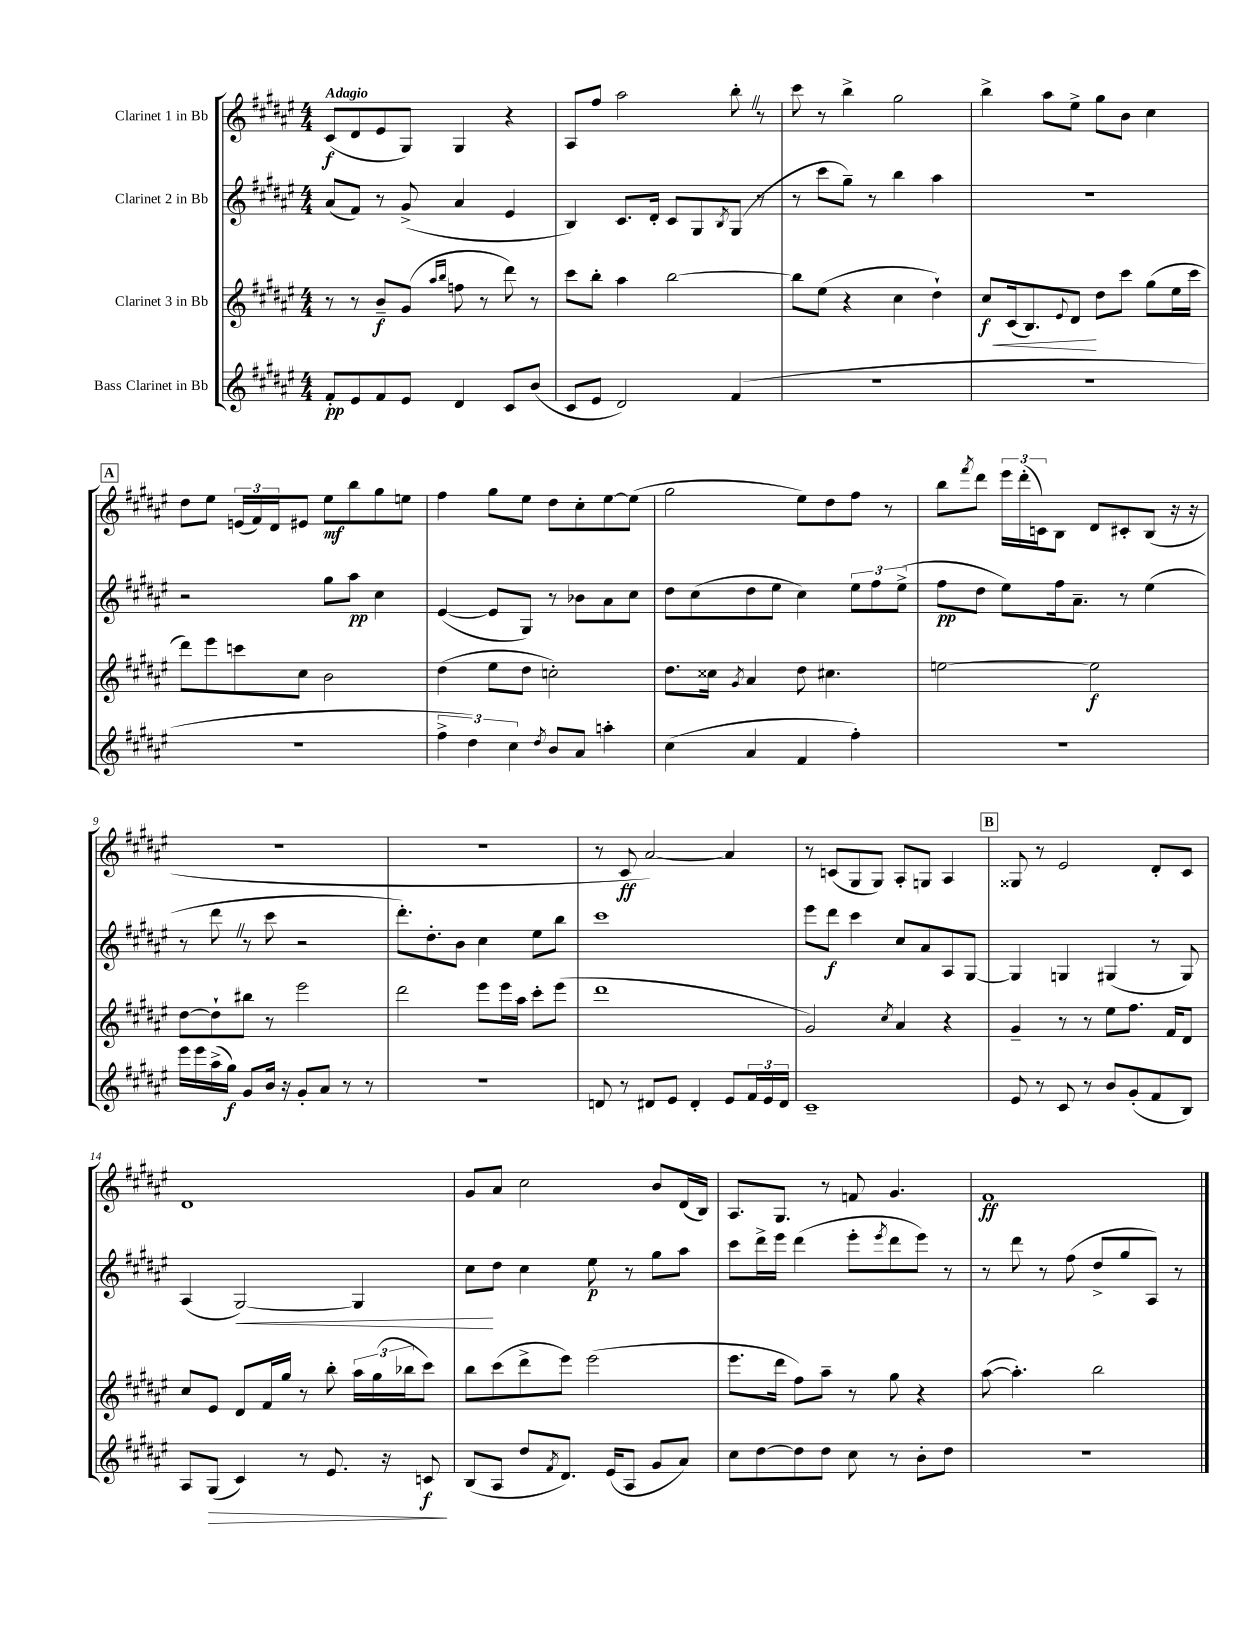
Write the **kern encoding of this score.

**kern	**dynam	**kern	**dynam	**kern	**dynam	**kern	**dynam
*part4	*part4	*part3	*part3	*part2	*part2	*part1	*part1
*staff4	*staff4	*staff3	*staff3	*staff2	*staff2	*staff1	*staff1
*I"Bass Clarinet in Bb	*	*I"Clarinet 3 in Bb	*	*I"Clarinet 2 in Bb	*	*I"Clarinet 1 in Bb	*
*clefG2	*	*clefG2	*	*clefG2	*	*clefG2	*
*k[f#c#g#d#a#e#]	*	*k[f#c#g#d#a#e#]	*	*k[f#c#g#d#a#e#]	*	*k[f#c#g#d#a#e#]	*
*M4/4	*	*M4/4	*	*M4/4	*	*M4/4	*
=1	=1	=1	=1	=1	=1	=1	=1
!	!	!	!	!	!	!LO:TX:a:B:t=Adagio	!
8f#'/L	pp	8r	.	(8a#/L	.	(8c#/L	f
8e#/	.	8r	.	8f#/J)	.	8d#/	.
8f#/	.	8b~/L	f	8r	.	8e#/	.
8e#/J	.	(8g#/J	.	(8g#^/	.	8G#/J)	.
.	.	16qqaa#/LL	.	.	.	.	.
.	.	16qqbb/JJ	.	.	.	.	.
4d#/	.	8ffn\	.	4a#/	.	4G#/	.
.	.	8r	.	.	.	.	.
8c#/L	.	8ddd#\)	.	4e#/	.	4r	.
(8b/J	.	8r	.	.	.	.	.
=2	=2	=2	=2	=2	=2	=2	=2
8c#/L	.	8ccc#\L	.	4B/)	.	8A#/L	.
8e#/J	.	8bb'\J	.	.	.	8ff#/J	.
2d#/)	.	4aa#\	.	8.c#/L	.	2aa#\	.
.	.	.	.	16d#'/Jk	.	.	.
.	.	[2bb\	.	8c#/L	.	.	.
.	.	.	.	8G#/	.	.	.
.	.	.	.	8qB/	.	.	.
(4f#/	.	.	.	(8G#/J	.	8bb'Z\	.
.	.	.	.	8r	.	8r	.
=3	=3	=3	=3	=3	=3	=3	=3
1r	.	8bb\L]	.	8r	.	8ccc#\	.
.	.	(8ee#\J	.	8ccc#\L	.	8r	.
.	.	4r	.	8gg#~\J)	.	4bb^\	.
.	.	.	.	8r	.	.	.
.	.	4cc#\	.	4bb\	.	2gg#\	.
.	.	4dd#`\)	.	4aa#\	.	.	.
=4	=4	=4	=4	=4	=4	=4	=4
!	!	!	!LO:HP:b	!	!	!	!
1r	.	8cc#/L	< f	1r	.	4bb^\	.
.	.	(16c#/k	.	.	.	.	.
.	.	8.B/)	.	.	.	.	.
.	.	.	.	.	.	8aa#\L	.
.	.	8qqe#/	.	.	.	.	.
.	.	8d#/J	.	.	.	8ee#^\J	.
.	.	8dd#\L	[	.	.	8gg#\L	.
.	.	8ccc#\J	.	.	.	8b\J	.
.	.	(8gg#\L	.	.	.	4cc#\	.
.	.	16ee#\L	.	.	.	.	.
.	.	16ccc#\JJ	.	.	.	.	.
!!LO:LB:g=z
!!LO:REH:place=s1:t=A
=5	=5	=5	=5	=5	=5	=5	=5
1r	.	8ddd#\L)	.	2r	.	8dd#\L	.
.	.	8eee#\	.	.	.	8ee#\J	.
.	.	8cccn\	.	.	.	(24en/LL	.
.	.	.	.	.	.	24f#/)	.
.	.	.	.	.	.	24d#/J	.
.	.	8cc#\J	.	.	.	8e#X/J	.
.	.	2b\	.	8gg#\L	.	8ee#\L	mf
.	.	.	.	8aa#\J	pp	8bb\	.
.	.	.	.	4cc#\	.	8gg#\	.
.	.	.	.	.	.	8een\J	.
=6	=6	=6	=6	=6	=6	=6	=6
6ff#^\	.	(4dd#\	.	([4e#/	.	4ff#\	.
6dd#\)	.	.	.	.	.	.	.
.	.	8ee#\L	.	8e#/L]	.	8gg#\L	.
6cc#\	.	.	.	.	.	.	.
.	.	8dd#\J	.	8G#/J)	.	8ee#\J	.
8qdd#/	.	.	.	.	.	.	.
8b/L	.	2ccn'\)	.	8r	.	8dd#\L	.
8a#/J	.	.	.	8b-X\L	.	8cc#'\	.
4aan'\	.	.	.	8a#\	.	[8ee#\	.
.	.	.	.	8cc#\J	.	(8ee#\J]	.
=7	=7	=7	=7	=7	=7	=7	=7
(4cc#\	.	8.dd#\L	.	8dd#\L	.	2gg#\	.
.	.	.	.	(8cc#\	.	.	.
.	.	16cc##X\Jk	.	.	.	.	.
.	.	8qg#/	.	.	.	.	.
4a#/	.	4a#/	.	8dd#\	.	.	.
.	.	.	.	8ee#\J	.	.	.
4f#/	.	8dd#\	.	4cc#\)	.	8ee#\L)	.
.	.	4.cc#X\	.	.	.	8dd#\	.
4ff#'\)	.	.	.	12ee#\L	.	8ff#\J	.
.	.	.	.	12ff#\	.	.	.
.	.	.	.	.	.	8r	.
.	.	.	.	(12ee#^\J	.	.	.
=8	=8	=8	=8	=8	=8	=8	=8
1r	.	[2een\	.	8ff#\L	pp	8bb\L	.
.	.	.	.	.	.	8qfff#/	.
.	.	.	.	8dd#\J	.	8ddd#\J	.
.	.	.	.	8ee#\L)	.	24eee#\LL	.
.	.	.	.	.	.	(24ddd#'\	.
.	.	.	.	.	.	24cn\J)	.
.	.	.	.	16ff#\k	.	8B\J	.
.	.	.	.	8.a#~\J	.	.	.
.	.	2ee\]	f	.	.	8d#/L	.
.	.	.	.	8r	.	8c#X'/	.
.	.	.	.	(4ee#\	.	(8B/J	.
.	.	.	.	.	.	16r	.
.	.	.	.	.	.	16r	.
!!LO:LB:g=z
=9	=9	=9	=9	=9	=9	=9	=9
16eee#\LL	.	[8dd#\L	.	8r	.	1r	.
16eee#\	.	.	.	.	.	.	.
(16aa#^\	.	8dd#`\]	.	8ddd#Z\	.	.	.
16gg#\JJ)	f	.	.	.	.	.	.
8g#/L	.	8bb#X\J	.	8r	.	.	.
16b/Jk	.	8r	.	8ccc#\	.	.	.
16r	.	.	.	.	.	.	.
8g#'/L	.	2eee#\	.	2r	.	.	.
8a#/J	.	.	.	.	.	.	.
8r	.	.	.	.	.	.	.
8r	.	.	.	.	.	.	.
=10	=10	=10	=10	=10	=10	=10	=10
1r	.	2ddd#\	.	8.ddd#'\L)	.	1r	.
.	.	.	.	8.dd#'\	.	.	.
.	.	.	.	8b\J	.	.	.
.	.	8eee#\L	.	4cc#\	.	.	.
.	.	16eee#\L	.	.	.	.	.
.	.	16aa#\JJ	.	.	.	.	.
.	.	8ccc#'\L	.	8ee#\L	.	.	.
.	.	(8eee#\J	.	8bb\J	.	.	.
=11	=11	=11	=11	=11	=11	=11	=11
8dn/	.	1ddd#	.	1ccc#	.	8r	.
8r	.	.	.	.	.	8c#/	ff
8d#X/L	.	.	.	.	.	[2a#/)	.
8e#/J	.	.	.	.	.	.	.
4d#'/	.	.	.	.	.	.	.
8e#/L	.	.	.	.	.	4a#/]	.
24f#/L	.	.	.	.	.	.	.
24e#/	.	.	.	.	.	.	.
24d#/JJ	.	.	.	.	.	.	.
=12	=12	=12	=12	=12	=12	=12	=12
1c#~	.	2g#/)	.	8eee#\L	.	8r	.
.	.	.	.	8ddd#\J	f	(8cn/L	.
.	.	.	.	4ccc#\	.	8G#/	.
.	.	.	.	.	.	8G#/J)	.
.	.	8qcc#/	.	.	.	.	.
.	.	4a#/	.	8cc#/L	.	8A#'/L	.
.	.	.	.	8a#/	.	8Gn/J	.
.	.	4r	.	8A#/	.	4A#/	.
.	.	.	.	[8G#/J	.	.	.
!!LO:REH:place=s1:t=B
=13	=13	=13	=13	=13	=13	=13	=13
8e#/	.	4g#~/	.	4G#/]	.	8G##X/	.
8r	.	.	.	.	.	8r	.
8c#/	.	8r	.	4Gn/	.	2e#/	.
8r	.	8r	.	.	.	.	.
8b/L	.	8ee#\L	.	(4G#X/	.	.	.
(8g#'/	.	8.ff#\J	.	.	.	.	.
8f#/	.	.	.	8r	.	8d#'/L	.
.	.	16f#/KL	.	.	.	.	.
8B/J)	.	8d#/J	.	8G#/)	.	8c#/J	.
!!LO:LB:g=z
=14	=14	=14	=14	=14	=14	=14	=14
8A#/L	.	8cc#/L	.	(4A#/	.	1d#	.
!	!LO:HP:b	!	!	!	!	!	!
(8G#/J	>	8e#/J	.	.	.	.	.
!	!	!	!	!	!LO:HP:b	!	!
4c#/)	.	8d#/L	.	[2G#/)	<	.	.
.	.	16f#/L	.	.	.	.	.
.	.	16gg#/JJ	.	.	.	.	.
8r	.	8r	.	.	.	.	.
8.e#/	.	8bb'\	.	.	.	.	.
.	.	24aa#\LL	.	4G#/]	.	.	.
.	.	(24gg#\	.	.	.	.	.
16r	.	.	.	.	.	.	.
.	.	24bb-X\J	.	.	.	.	.
8cn/	f	8ccc#\J)	.	.	.	.	.
.	]	.	.	.	.	.	.
=15	=15	=15	=15	=15	=15	=15	=15
(8B/L	.	8bb\L	.	8cc#\L	.	8g#/L	.
8A#/J	.	(8ccc#\	.	8dd#\J	[	8a#/J	.
8dd#/L	.	8ddd#^\	.	4cc#\	.	2cc#\	.
8qf#/	.	.	.	.	.	.	.
8.d#/J)	.	8eee#\J)	.	.	.	.	.
.	.	(2eee#\	.	8ee#\	p	.	.
(16e#/KL	.	.	.	.	.	.	.
8A#/J	.	.	.	8r	.	.	.
8g#/L	.	.	.	8gg#\L	.	8b/L	.
8a#/J)	.	.	.	8aa#\J	.	(16d#/L	.
.	.	.	.	.	.	16B/JJ)	.
=16	=16	=16	=16	=16	=16	=16	=16
8cc#\L	.	8.eee#\L	.	8ccc#\L	.	8.A#/L	.
[8dd#\	.	.	.	16ddd#^\L	.	.	.
.	.	16ddd#\Jk	.	16eee#\JJ	.	8.G#/J	.
8dd#\]	.	8ff#\L)	.	(4ddd#\	.	.	.
8dd#\J	.	8aa#~\J	.	.	.	8r	.
8cc#\	.	8r	.	8eee#'\L	.	8fn/	.
.	.	.	.	8qeee#/	.	.	.
8r	.	8gg#\	.	8ddd#\	.	4.g#/	.
8b'\L	.	4r	.	8eee#\J)	.	.	.
8dd#\J	.	.	.	8r	.	.	.
=17	=17	=17	=17	=17	=17	=17	=17
1r	.	([8aa#\	.	8r	.	1f#	ff
.	.	4.aa#'\])	.	8ddd#\	.	.	.
.	.	.	.	8r	.	.	.
.	.	.	.	(8ff#\	.	.	.
.	.	2bb\	.	8dd#^/L	.	.	.
.	.	.	.	8gg#/	.	.	.
.	.	.	.	8A#/J)	.	.	.
.	.	.	.	8r	.	.	.
==	==	==	==	==	==	==	==
*-	*-	*-	*-	*-	*-	*-	*-
